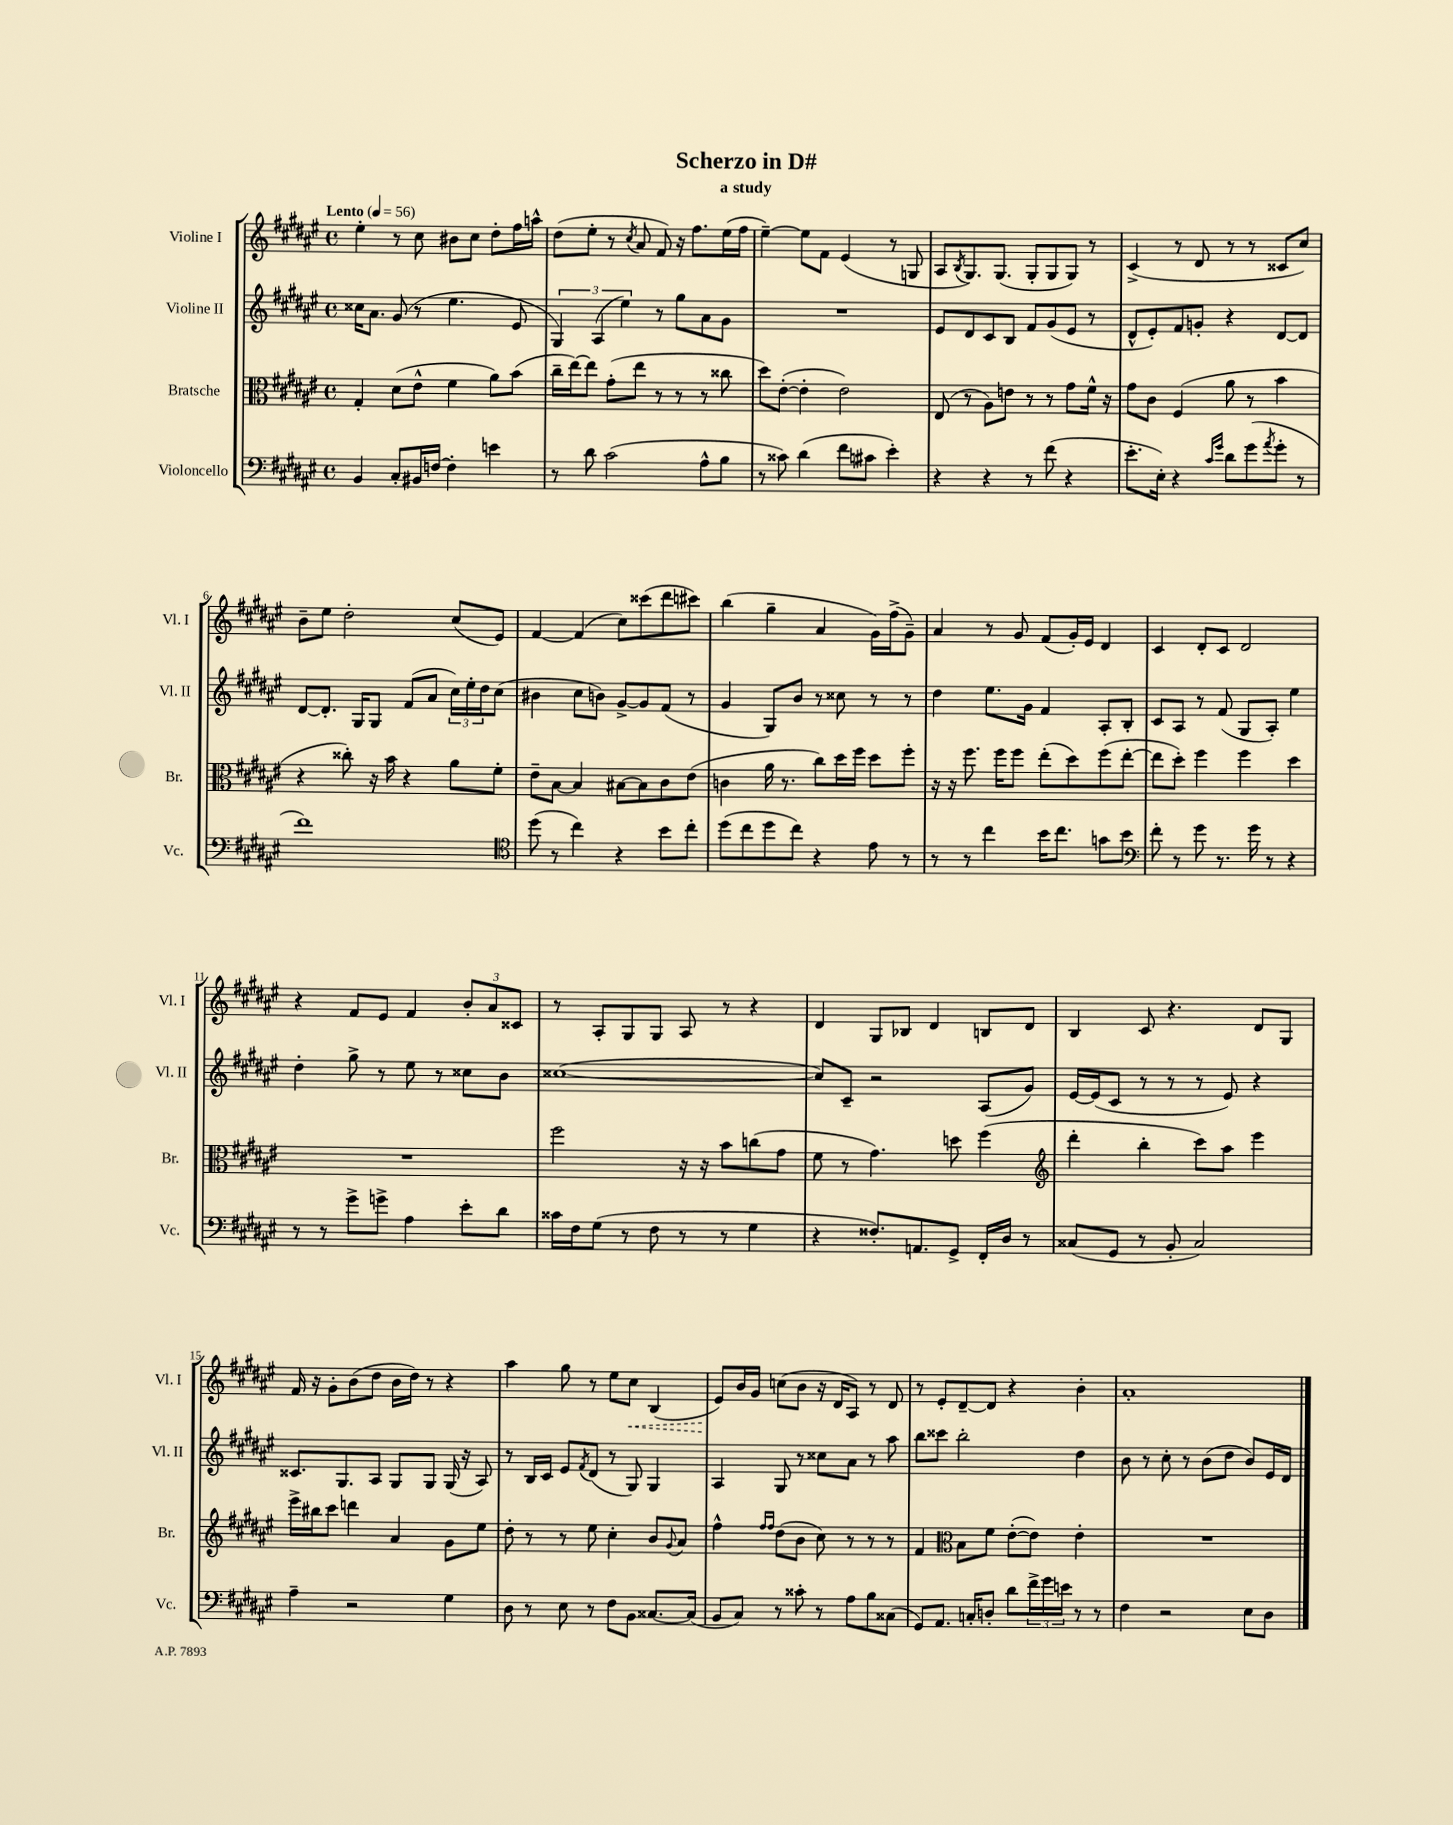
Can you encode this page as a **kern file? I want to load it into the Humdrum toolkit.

**kern	**kern	**kern	**kern	**dynam
*part4	*part3	*part2	*part1	*part1
*staff4	*staff3	*staff2	*staff1	*staff1
*I"Violoncello	*I"Bratsche	*I"Violine II	*I"Violine I	*
*I'Vc.	*I'Br.	*I'Vl. II	*I'Vl. I	*
*clefF4	*clefC3	*clefG2	*clefG2	*
*k[f#c#g#d#a#e#]	*k[f#c#g#d#a#e#]	*k[f#c#g#d#a#e#]	*k[f#c#g#d#a#e#]	*
*M4/4	*M4/4	*M4/4	*M4/4	*
*met(c)	*met(c)	*met(c)	*met(c)	*
*MM56	*MM56	*MM56	*MM56	*
=1	=1	=1	=1	=1
!	!	!	!LO:TX:a:B:t=Lento	!
4BB/	4G#'/	16cc##X\KL	4ee#'\	.
.	.	8.a#\J	.	.
8C#'/L	(8d#\L	(8g#/	8r	.
16BB#X/L	8e#^^\J	8r	8cc#\	.
[16Fn/JJ	.	.	.	.
4F'\]	4f#\	4.ee#\	8b#X\L	.
.	.	.	8cc#\J	.
4en\	8a#\L)	.	8dd#'\L	.
.	(8b\J	8e#/	16ff#\L	.
.	.	.	16aan^^\JJ	.
=2	=2	=2	=2	=2
8r	16cc#~\LL	6G#/)	(8dd#\L	.
.	[16ee#\J)	.	.	.
8d#\	8ee#\J]	.	8ee#'\J	.
.	.	(6A#/	.	.
(2c#\	(8g#'\L	.	8r	.
.	.	6ee#\)	.	.
.	.	.	8qcc#/	.
.	8ee#\J	.	8a#/	.
.	8r	8r	8f#/)	.
.	8r	8gg#\L	16r	.
.	.	.	8.ff#\L	.
8A#^^\L	8r	8a#\	.	.
8B\J	8cc##X\	8g#\J	(16ee#\L	.
.	.	.	16ff#\JJ	.
=3	=3	=3	=3	=3
8r	8dd#\L)	1r	[4ee#~\)	.
8c##X\)	([8e#'\J	.	.	.
(4d#\	4e#'\]	.	8ee#\L]	.
.	.	.	8f#\J	.
8f#\L	2e#\)	.	(4e#/	.
8c#X\J	.	.	.	.
4e#'\)	.	.	8r	.
.	.	.	8Gn/	.
=4	=4	=4	=4	=4
4r	(8E#/	8e#/L	8A#/L	.
.	.	.	8qB/	.
.	8r	8d#/	8.G#/)	.
4r	8A#\L)	8c#/	.	.
.	.	.	(8.G#/J	.
.	8en\J	8B/J	.	.
8r	8r	8f#/L	8G#'/L	.
(8f#\	8r	(8g#/	8G#/	.
4r	8g#\L	8e#/J	8G#/J)	.
.	16f#^^\Jk	8r	8r	.
.	16r	.	.	.
=5	=5	=5	=5	=5
8.e#'\L	8g#\L	8d#^^/L	(4c#^/	.
.	8c#\J	8e#'/)	.	.
16E#'\Jk)	.	.	.	.
4r	(4F#/	8f#/	8r	.
.	.	8gn'/J	8d#/	.
16qqc#/LL	.	.	.	.
16qqg#/JJ	.	.	.	.
8d#\L	8a#\	4r	8r	.
(8g#\	8r	.	8r	.
8qa#/	.	.	.	.
8g#'\J	4b\	[8d#/L	8c##X/L	.
8r	.	8d#/J]	8cc#/J)	.
!!LO:LB:g=z
=6	=6	=6	=6	=6
1f#)	4r	[8d#/L	8b~\L	.
.	.	8.d#'/J]	8ee#\J	.
.	8cc##X'\)	.	2dd#'\	.
.	.	16G#/KL	.	.
.	16r	8G#/J	.	.
.	16b\	.	.	.
.	4r	(8f#/L	.	.
.	.	8a#/J	.	.
.	8a#\L	24cc#\LL)	(8cc#/L	.
.	.	24ee#'\	.	.
.	.	24dd#\J	.	.
.	8f#'\J	(8cc#\J	8e#/J)	.
=7	=7	=7	=7	=7
*clefC4	*	*	*	*
(8dd#\	8e#~\L	4b#X\	[4f#/	.
8r	[8B\J	.	.	.
4cc#\)	4B/]	8cc#\L	(4f#/]	.
.	.	8bn\J)	.	.
4r	[8B#X\L	[8g#^/L	8cc#\L)	.
.	8B#\]	8g#/]	(8ccc##X\	.
8b\L	8c#\	(8f#/J	8ddd#\	.
8cc#'\J	(8e#\J	8r	8ccc#X\J)	.
=8	=8	=8	=8	=8
(8dd#\L	4cn\	4g#/	(4bb\	.
8cc#\	.	.	.	.
8dd#\	16a#\	8G#/L)	4gg#~\	.
.	8.r	.	.	.
8cc#\J)	.	8b/J	.	.
4r	8cc#\L)	8r	4a#/	.
.	16dd#\L	8cc##X\	.	.
.	16ff#\JJ	.	.	.
8e#\	8dd#\L	8r	16g#\LL)	.
.	.	.	(16ff#^\J	.
8r	8ff#'\J	8r	8g#~\J)	.
=9	=9	=9	=9	=9
8r	16r	4dd#\	4a#/	.
.	16r	.	.	.
8r	8.ff#\	.	.	.
4cc#\	.	8.ee#\L	8r	.
.	16ff#\KL	.	.	.
.	8ff#\J	.	8g#/	.
.	.	16g#\Jk	.	.
16b\KL	(8ee#'\L	4f#/	(8f#/L	.
8.cc#\J	.	.	.	.
.	8dd#\)	.	16g#'/L)	.
.	.	.	16e#/JJ	.
8gn\L	(8ff#\	8A#'/L	4d#/	.
8b\J	[8ee#'\J	8B'/J	.	.
=10	=10	=10	=10	=10
*clefF4	*	*	*	*
8f#'\	8ee#\L]	8c#/L	4c#/	.
8r	8dd#'\J)	8A#/J	.	.
8g#\	4ff#\	8r	8d#'/L	.
8.r	.	(8f#/	8c#/J	.
.	4ff#\	8G#/L	2d#/	.
16g#\	.	.	.	.
8r	.	8A#'/J)	.	.
4r	4dd#\	4ee#\	.	.
!!LO:LB:g=z
=11	=11	=11	=11	=11
8r	1r	4dd#'\	4r	.
8r	.	.	.	.
8g#^\L	.	8gg#^\	8f#/L	.
8gn^\J	.	8r	8e#/J	.
4A#\	.	8ee#\	4f#/	.
.	.	8r	.	.
8e#'\L	.	8cc##X\L	12b'/L	.
.	.	.	12a#/	.
8d#\J	.	8b\J	.	.
.	.	.	12c##X/J	.
=12	=12	=12	=12	=12
16c##X\LL	2ff#\	([1cc##X	8r	.
16F#\J	.	.	.	.
(8G#\J	.	.	8A#'/L	.
8r	.	.	8G#/	.
8F#\	.	.	8G#/J	.
8r	16r	.	8A#/	.
.	16r	.	.	.
8r	8b\L	.	8r	.
4G#\	(8ccn\	.	4r	.
.	8g#\J	.	.	.
=13	=13	=13	=13	=13
4r	8f#\	8cc##/L])	4d#/	.
.	8r	8c#~/J	.	.
8.F##X'/L)	4.g#\)	2r	8G#/L	.
.	.	.	8B-X/J	.
8.AAn/	.	.	.	.
.	.	.	4d#/	.
8GG#^/J	8ddn\	.	.	.
16FF#'/LL	(4ff#\	(8A#/L	8Bn/L	.
16D#/JJ	.	.	.	.
8r	.	8g#/J)	8d#/J	.
=14	=14	=14	=14	=14
*	*clefG2	*	*	*
(8C##X/L	4ddd#'\	[16e#/LL	4B/	.
.	.	(16e#/J]	.	.
8GG#/J	.	8c#/J	.	.
8r	4bb'\	8r	8c#/	.
8BB'/	.	8r	4.r	.
2C##/)	8ccc#\L)	8r	.	.
.	8aa#\J	8e#/)	.	.
.	4eee#\	4r	8d#/L	.
.	.	.	8G#/J	.
!!LO:LB:g=z
=15	=15	=15	=15	=15
4A#~\	16eee#^\LL	8.c##X/L	16f#/	.
.	16bb#X\J	.	16r	.
.	8ccc#\J	.	8g#'\L	.
.	.	8.G#/	.	.
2r	4dddn\	.	(8b\	.
.	.	8A#/J	8dd#\J	.
.	4a#/	8G#/L	16b\LL	.
.	.	.	16dd#\JJ)	.
.	.	8G#/J	8r	.
4G#\	8g#\L	(16G#/	4r	.
.	.	16r	.	.
.	8ee#\J	8A#/)	.	.
=16	=16	=16	=16	=16
8D#\	8dd#'\	8r	4aa#\	.
8r	8r	16B/LL	.	.
.	.	16c#/JJ	.	.
8E#\	8r	8e#/L	8gg#\	.
.	.	8qf#/	.	.
8r	8ee#\	(8d#/J	8r	.
8F#\L	4cc#'\	8r	8ee#\L	.
!	!	!	!	!LO:HP:b
8BB\J	.	8G#/)	8cc#\J	<
[8.C##X/L	8b/L	4G#/	(4B/	.
.	8qqg#/	.	.	.
.	8a#/J	.	.	.
(16C##/Jk]	.	.	.	.
=17	=17	=17	=17	=17
8BB/L	4ff#^^\	4A#/	8e#/L)	.
8C#/J)	.	.	16b/L	[
.	.	.	16g#/JJ	.
.	16qqff#/LL	.	.	.
.	16qqff#/JJ	.	.	.
8r	(8dd#\L	8G#/	(8ccn\L	.
8c##X'\	8b\J	8r	8b\J	.
8r	8cc#\)	8cc##X\L	16r	.
.	.	.	16d#/KL	.
8A#\L	8r	8a#\J	8A#/J)	.
8B\	8r	8r	8r	.
(8C##X\J	8r	8aa#\	8d#/	.
=18	=18	=18	=18	=18
8GG#/L)	4f#/	8bb\L	8r	.
8.AA#/J	.	8ccc##X\J	8e#'/L	.
*	*clefC3	*	*	*
.	8B\L	2bb'\	[8d#~/	.
16Cn'/KL	.	.	.	.
8Dn'/J	8f#\J	.	8d#/J]	.
8d#\L	([8e#'\L	.	4r	.
24f#^\L	8e#\J])	.	.	.
24g#\	.	.	.	.
24en\JJ	.	.	.	.
8r	4e#'\	4dd#\	4b'\	.
8r	.	.	.	.
=19	=19	=19	=19	=19
4F#\	1r	8b\	1a#'	.
.	.	8r	.	.
2r	.	8cc#'\	.	.
.	.	8r	.	.
.	.	(8b\L	.	.
.	.	8dd#\J	.	.
8E#\L	.	8b/L)	.	.
8D#\J	.	16e#/L	.	.
.	.	16d#/JJ	.	.
==	==	==	==	==
*-	*-	*-	*-	*-
